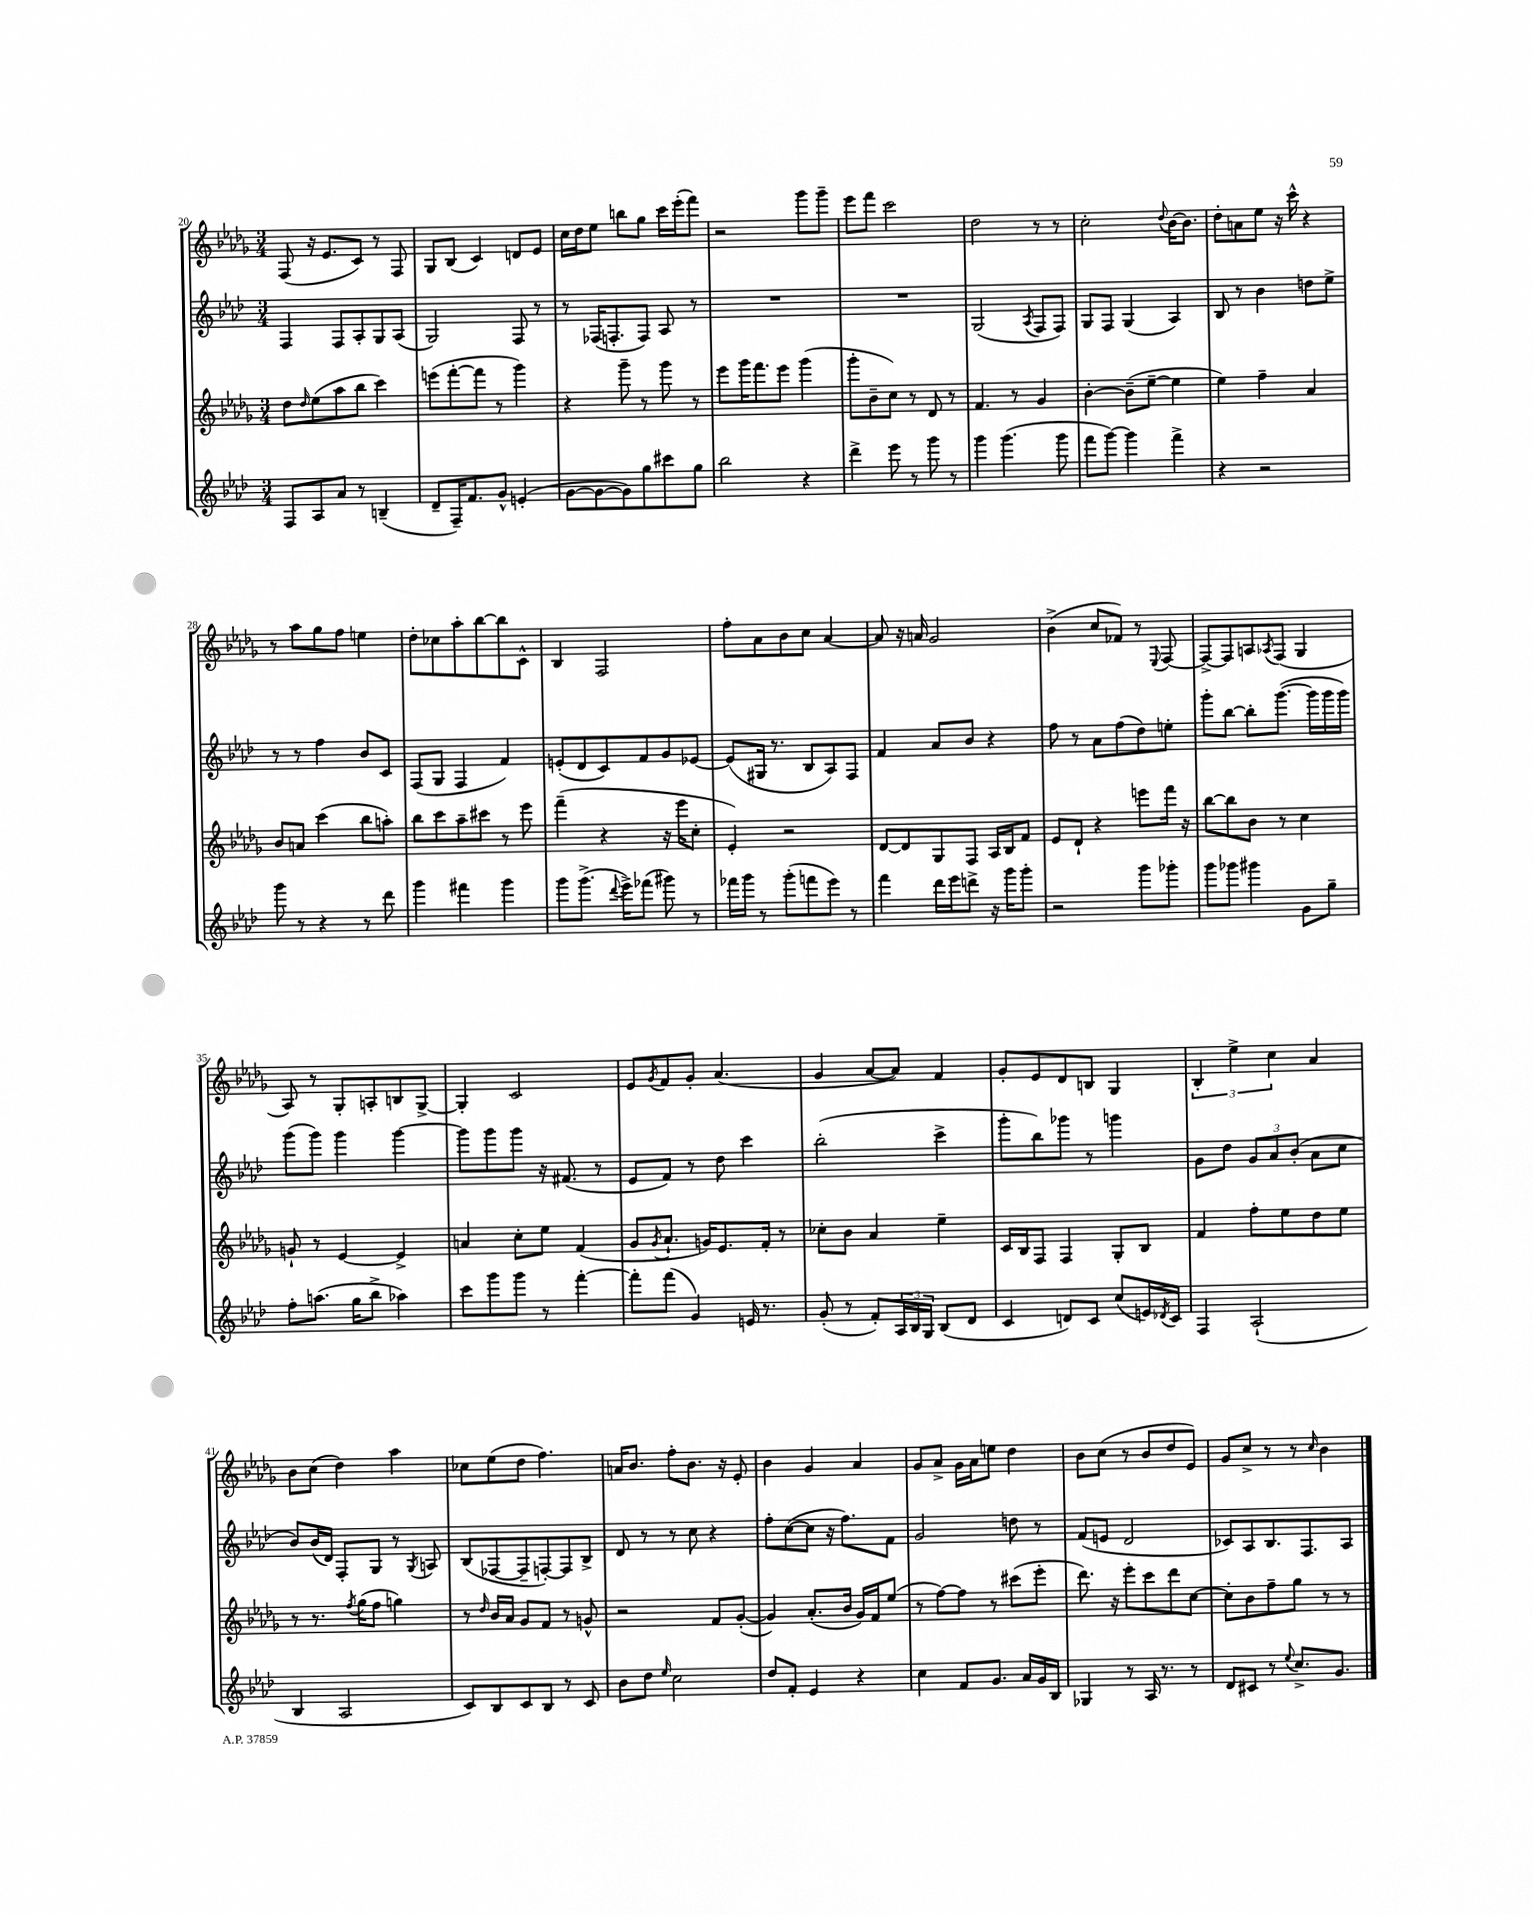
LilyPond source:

<<
\new StaffGroup <<
\new Staff = "s0" {
    \clef treble \key des \major \numericTimeSignature \time 3/4
    f8( r16 ees'8. c'8) r8 f8 |
    ges8 bes8( c'4) d'8 ees'8 |
    c''16 des''16 ees''8 b''8 ges''8 c'''16 ees'''16-.( f'''8) |
    r2 ges'''8 ges'''8-- |
    ees'''8 f'''8 c'''2 |
    des''2 r8 r8 |
    c''2-. \appoggiatura { des''8 } bes'16~ bes'8. |
    des''8-. a'8 ees''8 r16 c'''16-^ r4 |
    r8 aes''8 ges''8 f''8 e''4 |
    des''8-. ces''8 aes''8-. bes''8~ bes''8 c'8-^ |
    bes4 f2 |
    f''8-. aes'8 bes'8 c''8 aes'4~ |
    aes'8 r16 a'16 ges'2 |
    bes'4->( c''8 fes'8) r8 \appoggiatura { ees8 } f8~ |
    f8~-> f8 a8 \acciaccatura { aes8 } f8( ges4 |
    aes8) r8 ges8-. a8-. b8 ges8~-> |
    ges4-. c'2 |
    ees'8 \acciaccatura { ges'8 } f'8 ges'8-. aes'4.( |
    ges'4 aes'8~ aes'8) f'4 |
    ges'8-. ees'8 des'8 b8 ges4 |
    \tuplet 3/2 { bes4-. ees''4-> c''4 } aes'4 |
    bes'8 c''8( des''4) aes''4 |
    ces''8 ees''8( des''8 f''4.) |
    a'16 bes'8. f''8-. bes'8. r16 ees'8-. |
    bes'4 ges'4 aes'4 |
    ges'8 aes'8-> ges'16 aes'16 e''8 des''4 |
    bes'8 c''8( r8 bes'8 des''8 ees'8) |
    ges'8 c''8-> r8 r8 \grace { c''16 } bes'4 \bar "|." |
}
\new Staff = "s1" {
    \clef treble \key aes \major \numericTimeSignature \time 3/4
    f4 f8 aes8-. g8 aes8( |
    g2) f8 r8 |
    r8 fes16( f8.-. f8) aes8 r8 |
    R2. |
    R2. |
    g2( \acciaccatura { aes8 } f8 f8) |
    g8 f8 g4( aes4) |
    bes8 r8 bes'4 d''8 ees''8-> |
    r8 r8 f''4 bes'8 c'8 |
    f8( g8 f4 f'4) |
    e'8-.( des'8 c'8) f'8 g'8 ees'8~ |
    ees'8( gis16 r8. bes8 aes8) f8 |
    f'4 aes'8 bes'8 r4 |
    f''8 r8 aes'8 f''8( des''8) e''8-. |
    g'''8-. bes''8~ bes''8-. g'''8.~( g'''16 g'''16 g'''16) |
    g'''8( g'''8) g'''4 g'''4~ |
    g'''8 g'''8 g'''8 r16 fis'8.( r8 |
    ees'8 f'8) r8 des''8 c'''4 |
    bes''2-.( c'''4-> |
    g'''8-. bes''8) ges'''8 r8 g'''4 |
    g'8 des''8 \tuplet 3/2 { g'8 aes'8 bes'8-.( } aes'8 c''8 |
    bes'8) bes'16( des'16) f8-. g8 r8 \acciaccatura { g8 } a8 |
    bes8( fes8~ fes8-- f8~-.) f8 bes8-> |
    des'8 r8 r8 c''8 r4 |
    f''8-. c''8~( c''8 r16 f''8.) f'8 |
    g'2 d''8 r8 |
    f'8( e'8 des'2 |
    ces'8) aes8 bes8. f8. aes8 \bar "|." |
}
\new Staff = "s2" {
    \clef treble \key des \major \numericTimeSignature \time 3/4
    des''8 \grace { des''16 } ees''8( aes''8 bes''8 c'''4) |
    e'''8( f'''8~-. f'''8 r8 ges'''4) |
    r4 ges'''8-- r8 ges'''8 r8 |
    ees'''8 ges'''16 f'''8. ees'''8 ges'''4( |
    ges'''8-. bes'8-- c''8) r8 des'8 r8 |
    f'4. r8 ges'4 |
    bes'4~-. bes'8--( ees''8~-- ees''4 |
    ees''4) f''4-- aes'4 |
    bes'8 a'8 c'''4( bes''8 a''8-.) |
    bes''8 c'''8 aes''8-- cis'''8 r8 ees'''8 |
    f'''4--( r4 r16 ees'''16 c''8-. |
    ees'4-.) r2 |
    des'8~ des'8 ges8 f8 aes16 bes16 f'8 |
    ees'8 des'8-! r4 e'''8 f'''16 r16 |
    bes''8~ bes''8 bes'8 r8 c''4 |
    g'8-! r8 ees'4~ ees'4-> |
    a'4 c''8-. ees''8 f'4( |
    ges'8 \acciaccatura { ges'8 } aes'8.-! g'16) ees'8. f'16-. r8 |
    ces''8-. bes'8 aes'4 ees''4-- |
    c'16 bes16 f8 f4 ges8-. bes8 |
    f'4 f''8-. ees''8 des''8 ees''8 |
    r8 r8. \acciaccatura { f''8 } ges''16( f''8 g''4) |
    r8 \grace { des''16 } bes'16 aes'16 ges'8 f'8 r8 g'8-^ |
    r2 f'8 ges'8~-.( |
    ges'4) aes'8.-.( bes'16 ges'16) f'16 ees''8( |
    r8 f''8~) f''8 r8 cis'''8( ees'''8-. |
    des'''8.) r16 ees'''8-. c'''8 des'''8 c''8~ |
    c''8-. bes'8 f''8-- ges''8 r8 r8 \bar "|." |
}
\new Staff = "s3" {
    \clef treble \key aes \major \numericTimeSignature \time 3/4
    f8 aes8 aes'8 r8 b4--( |
    des'8-- f16--) f'8. g'8-^ e'4-.( |
    g'8~ g'8~ g'8) g''8 cis'''8 g''8 |
    bes''2 r4 |
    des'''4-> ees'''8 r8 g'''8 r8 |
    g'''4 g'''4.( g'''8 |
    f'''8 g'''8~) g'''4 f'''4-> |
    r4 r2 |
    g'''8 r8 r4 r8 des'''8 |
    g'''4 fis'''4 g'''4 |
    g'''8 g'''8.->( \appoggiatura { des'''8 } ees'''16->) fes'''8( gis'''8) r8 |
    fes'''16 g'''16 r8 g'''8-.( f'''8 ees'''8) r8 |
    f'''4 des'''16 ees'''16 d'''8-> r16 g'''16 g'''8-. |
    r2 g'''8 ges'''8-. |
    g'''8 ges'''8 gis'''4 g'8 g''8-- |
    f''8-. a''8.( g''16 bes''8-> aes''4) |
    c'''8 g'''8 g'''8 r8 f'''4~-. |
    f'''8-. f'''8( g'4) e'16 r8. |
    g'8-.( r8 f'8-.) \tuplet 3/2 { aes16 bes16 g16 } bes8( des'8 |
    c'4 d'8) c'8 c''8( e'16) \acciaccatura { des'8 } c'16 |
    f4 aes2-!( |
    bes4 aes2 |
    c'8) bes8 c'8 bes8 r8 c'8 |
    bes'8 des''8 \grace { ees''16 } c''2 |
    des''8 f'8-. ees'4 r4 |
    c''4 f'8 g'8. aes'16 g'16 bes16 |
    ges4 r8 aes16 r8. r8 |
    des'8 cis'8 r8 \appoggiatura { ees''8 } c''8.-> g'8. \bar "|." |
}
>>
>>
\layout { \context { \Score currentBarNumber = #20 } }
